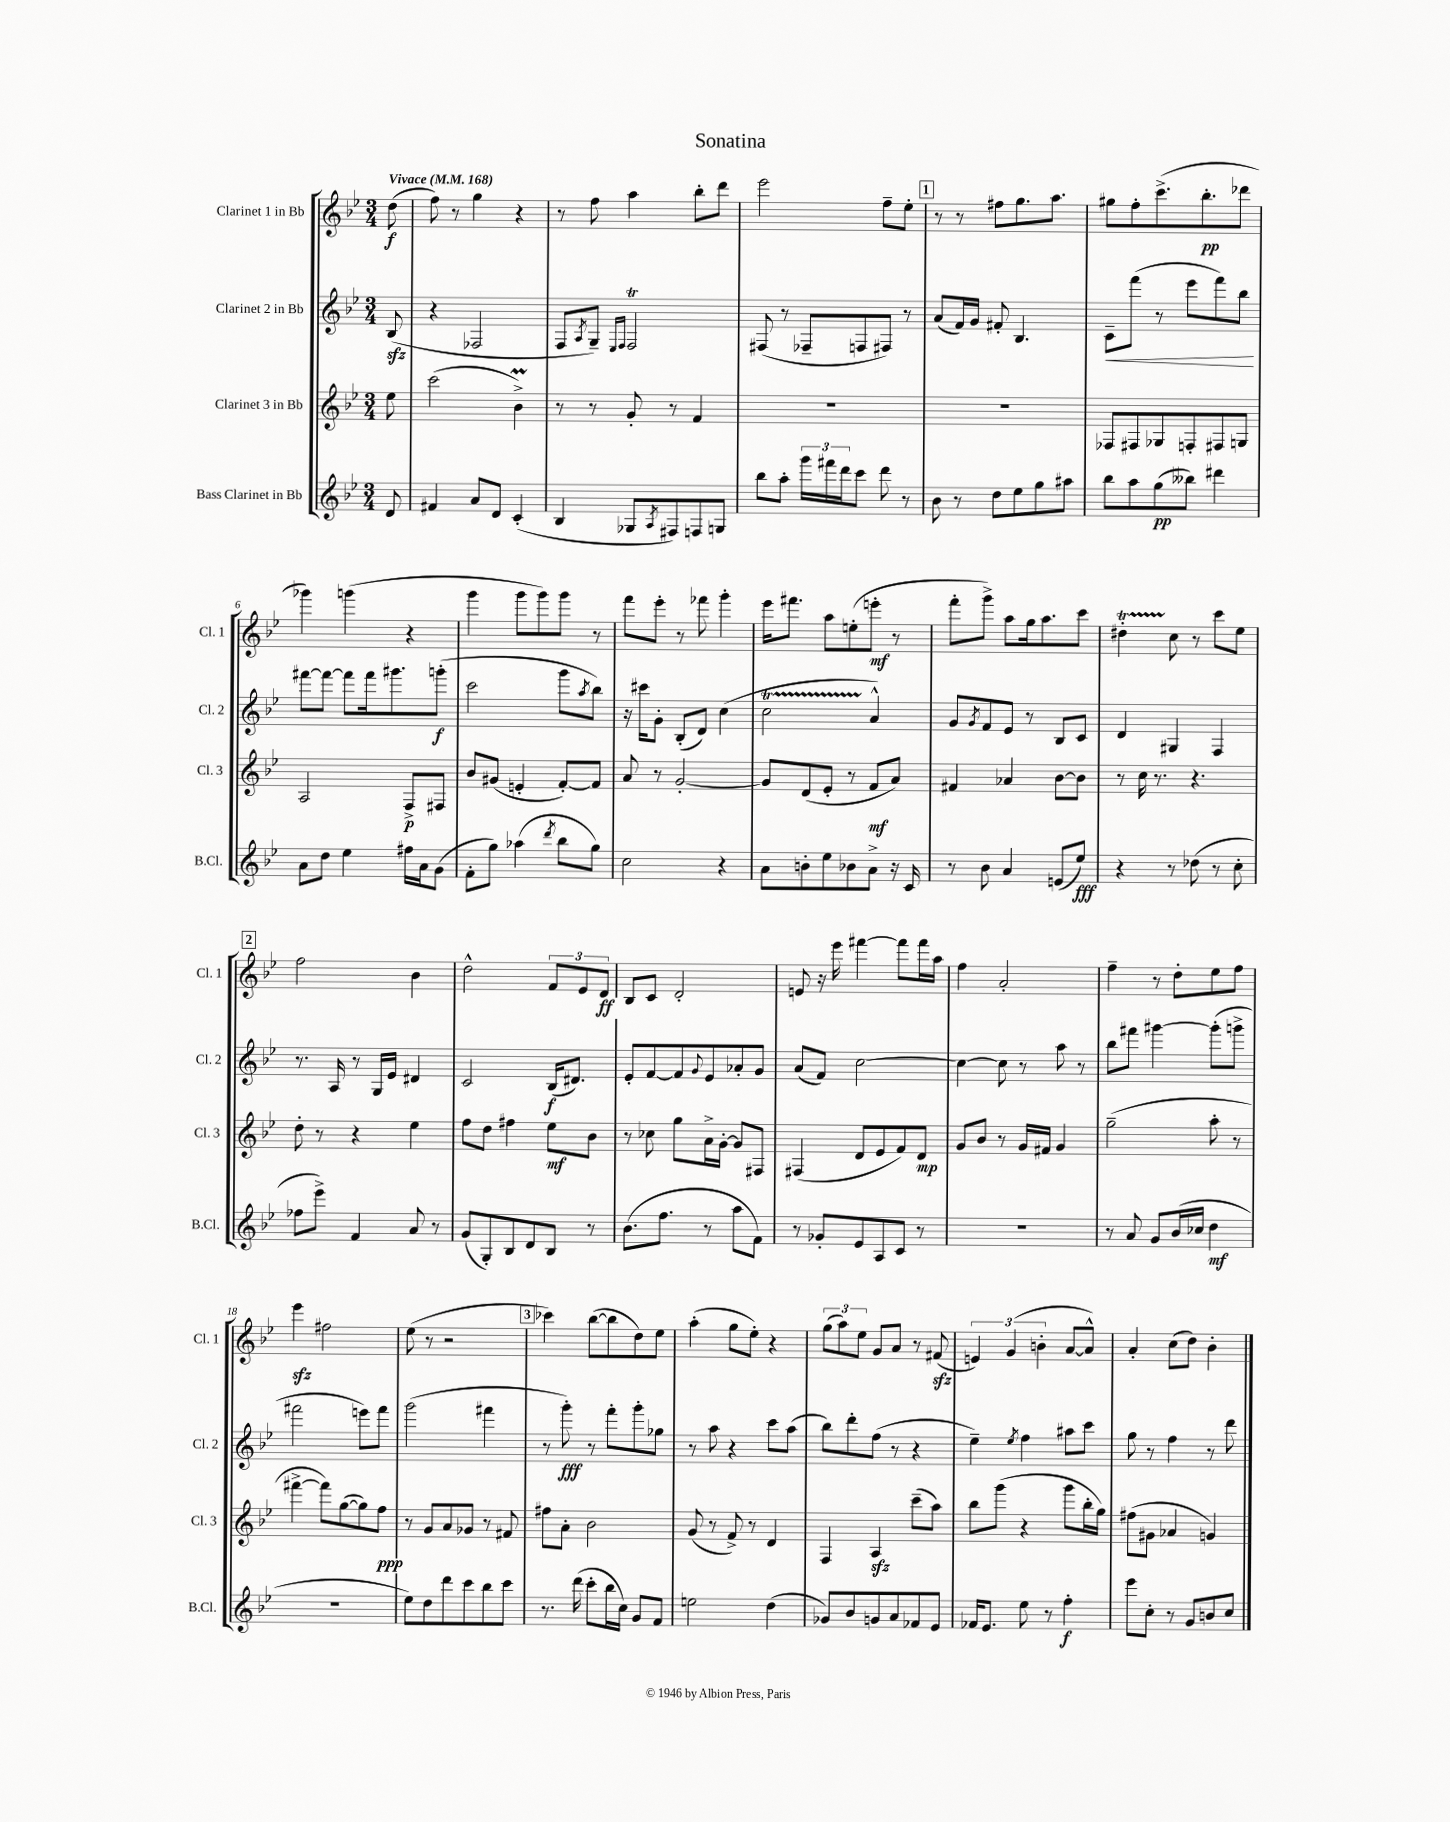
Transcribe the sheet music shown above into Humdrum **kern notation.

**kern	**dynam	**kern	**dynam	**kern	**dynam	**kern	**dynam
*part4	*part4	*part3	*part3	*part2	*part2	*part1	*part1
*staff4	*staff4	*staff3	*staff3	*staff2	*staff2	*staff1	*staff1
*I"Bass Clarinet in Bb	*	*I"Clarinet 3 in Bb	*	*I"Clarinet 2 in Bb	*	*I"Clarinet 1 in Bb	*
*I'B.Cl.	*	*I'Cl. 3	*	*I'Cl. 2	*	*I'Cl. 1	*
*clefG2	*	*clefG2	*	*clefG2	*	*clefG2	*
*k[b-e-]	*	*k[b-e-]	*	*k[b-e-]	*	*k[b-e-]	*
*M3/4	*	*M3/4	*	*M3/4	*	*M3/4	*
*MM168	*	*MM168	*	*MM168	*	*MM168	*
=	=	=	=	=	=	=	=
!	!	!	!	!	!	!LO:TX:a:B:t=Vivace	!
8d/	.	8ee-\	.	(8B-zz/	.	(8dd\	f
=1	=1	=1	=1	=1	=1	=1	=1
4f#X/	.	(2ccc\	.	4r	.	8ff\)	.
.	.	.	.	.	.	8r	.
8a/L	.	.	.	2F-X/	.	4gg\	.
8d/J	.	.	.	.	.	.	.
(4c'/	.	4b-M^\)	.	.	.	4r	.
=2	=2	=2	=2	=2	=2	=2	=2
4B-/	.	8r	.	8F/L	.	8r	.
.	.	.	.	8qA/	.	.	.
.	.	8r	.	8G~/J)	.	8ff\	.
.	.	.	.	16qqE-/LL	.	.	.
.	.	.	.	16qqF/JJ	.	.	.
8G-X/L	.	8g'/	.	2FT/	.	4aa\	.
8qA/	.	.	.	.	.	.	.
8F#X/)	.	8r	.	.	.	.	.
8Fn/	.	4f/	.	.	.	8bb-'\L	.
8Gn/J	.	.	.	.	.	8ddd\J	.
=3	=3	=3	=3	=3	=3	=3	=3
8bb-\L	.	2.r	.	(8F#X/	.	2eee-\	.
8aa'\J	.	.	.	8r	.	.	.
24ggg\LL	.	.	.	8F-X~/L	.	.	.
24fff#X\	.	.	.	.	.	.	.
24ddd\J	.	.	.	.	.	.	.
8ccc\J	.	.	.	8Fn/	.	.	.
8ddd\	.	.	.	8F#X/J)	.	8ff~\L	.
8r	.	.	.	8r	.	8ee-'\J	.
!!LO:REH:place=s1:t=1
=4	=4	=4	=4	=4	=4	=4	=4
8b-\	.	2.r	.	(8a/L	.	8r	.
8r	.	.	.	16f/L)	.	8r	.
.	.	.	.	16g/JJ	.	.	.
8dd\L	.	.	.	8f#X'/	.	8ff#X\L	.
8ee-\	.	.	.	4.B-/	.	8.gg\	.
8gg\	.	.	.	.	.	.	.
.	.	.	.	.	.	8.aa\J	.
8aa#X\J	.	.	.	.	.	.	.
=5	=5	=5	=5	=5	=5	=5	=5
!	!	!	!	!	!LO:HP:b	!	!
8bb-\L	.	8F-X/L	.	8c~\L	<	8gg#X\L	.
8aa\	.	8F#X/	.	(8fff\J	.	8ff'\	.
(8gg\	pp	8G-X/	.	8r	.	(8.ccc^\	.
8bb--X\J)	.	8Fn'/	.	8eee-\L	.	.	.
.	.	.	.	.	.	8.bb-'\	pp
4ddd#X\	.	8F#X/	.	8fff\)	.	.	.
.	.	8Gn/J	.	8bb-\J	.	8ddd-X\J	.
.	.	.	.	.	[	.	.
!!LO:LB:g=z
=6	=6	=6	=6	=6	=6	=6	=6
8a\L	.	2A/	.	[8fff#X\L	.	4ggg-X\)	.
8dd\J	.	.	.	8fff#\J_	.	.	.
4ee-\	.	.	.	8fff#\L]	.	(4gggn\	.
.	.	.	.	16fff#\k	.	.	.
.	.	.	.	8.ggg#X\	.	.	.
16ff#X\LL	.	8F^/L	p	.	.	4r	.
16a\J	.	.	.	.	.	.	.
(8g\J	.	8F#X/J	.	(8gggn'\J	f	.	.
=7	=7	=7	=7	=7	=7	=7	=7
8f'\L	.	8b-/L	.	2ccc\	.	4ggg\	.
8gg\J)	.	(8g#X/J	.	.	.	.	.
(4aa-X\	.	4en'/	.	.	.	8ggg\L	.
.	.	.	.	.	.	8ggg\)	.
8qddd/	.	.	.	.	.	.	.
8bb-\L	.	[8f'/L)	.	8ggg\L	.	8ggg\J	.
.	.	.	.	8qaa/	.	.	.
8gg\J)	.	8f/J]	.	8bb-\J)	.	8r	.
=8	=8	=8	=8	=8	=8	=8	=8
2cc\	.	8a/	.	16r	.	8fff\L	.
.	.	.	.	16ccc#X\KL	.	.	.
.	.	8r	.	8g'\J	.	8eee-'\J	.
.	.	[2g'/	.	(8B-'/L	.	8r	.
.	.	.	.	8d/J)	.	8fff-X\	.
4r	.	.	.	(4cc\	.	4ggg'\	.
=9	=9	=9	=9	=9	=9	=9	=9
8a\L	.	8g/L]	.	2ccT\	.	16eee-\KL	.
.	.	.	.	.	.	8.fff#X\J	.
8bn'\	.	(8d/	.	.	.	.	.
8ee-\	.	8e-'/J	.	.	.	8aa\L	.
8b-X\	.	8r	.	.	.	(8een'\	.
8a^\J	.	8f/L	mf	4a^^/)	.	8eeen'\J	mf
16r	.	8a/J)	.	.	.	8r	.
16c/	.	.	.	.	.	.	.
=10	=10	=10	=10	=10	=10	=10	=10
8r	.	4f#X/	.	8g/L	.	8fff'\L	.
.	.	.	.	8qg/	.	.	.
8b-\	.	.	.	8f/	.	8ggg^\J)	.
4a/	.	4a-X/	.	8e-/J	.	8aa\L	.
.	.	.	.	8r	.	16gg\k	.
.	.	.	.	.	.	8.aa\	.
(8en/L	.	[8b-\L	.	8B-/L	.	.	.
8ee-/J)	fff	8b-\J]	.	8c/J	.	8ccc\J	.
=11	=11	=11	=11	=11	=11	=11	=11
4r	.	8r	.	4d/	.	4dd#Xt'\	.
.	.	16cc\	.	.	.	.	.
.	.	8.r	.	.	.	.	.
8r	.	.	.	4G#X/	.	8cc\	.
(8dd-X\	.	4.r	.	.	.	8r	.
8r	.	.	.	4F/	.	8ccc\L	.
8cc'\	.	.	.	.	.	8ee-\J	.
!!LO:LB:g=z
!!LO:REH:place=s1:t=2
=12	=12	=12	=12	=12	=12	=12	=12
8ff-X\L	.	8dd'\	.	8.r	.	2ff\	.
8eee-^\J)	.	8r	.	.	.	.	.
.	.	.	.	16A/	.	.	.
4f/	.	4r	.	8r	.	.	.
.	.	.	.	16G/LL	.	.	.
.	.	.	.	16e-/JJ	.	.	.
8a/	.	4ee-\	.	4d#X/	.	4b-\	.
8r	.	.	.	.	.	.	.
=13	=13	=13	=13	=13	=13	=13	=13
(8g/L	.	8ff\L	.	2c/	.	2dd^^\	.
8G'/)	.	8dd\J	.	.	.	.	.
8B-/	.	4ff#X\	.	.	.	.	.
8d/	.	.	.	.	.	.	.
8B-/J	.	8ee-\L	mf	(16B-/KL	f	12f/L	.
.	.	.	.	8.d#X/J)	.	.	.
.	.	.	.	.	.	12e-/	.
8r	.	8b-\J	.	.	.	.	.
.	.	.	.	.	.	12d/J	ff
=14	=14	=14	=14	=14	=14	=14	=14
(8.b-\L	.	8r	.	8e-'/L	.	8B-/L	.
.	.	8cc-X\	.	[8f/	.	8c/J	.
8.ff\J	.	.	.	.	.	.	.
.	.	8gg\L	.	8f/]	.	2d'/	.
.	.	.	.	8qqg/	.	.	.
8r	.	16a^\L	.	8e-/	.	.	.
.	.	[16g'\JJ	.	.	.	.	.
8aa\L	.	8g/L]	.	8a-X'/	.	.	.
8f\J)	.	8F#X/J	.	8g/J	.	.	.
=15	=15	=15	=15	=15	=15	=15	=15
8r	.	(4F#X/	.	(8a/L	.	8en/	.
8g-X'/L	.	.	.	8f/J)	.	16r	.
.	.	.	.	.	.	16eee-\	.
8e-/	.	8d/L	.	[2cc\	.	[4fff#X\	.
8A/	.	8e-/	.	.	.	.	.
8c/J	.	8f/)	.	.	.	8fff#\L]	.
8r	.	8d/J	mp	.	.	16fff#\L	.
.	.	.	.	.	.	16aa\JJ	.
=16	=16	=16	=16	=16	=16	=16	=16
2.r	.	8g/L	.	4cc\_	.	4ff\	.
.	.	8b-/J	.	.	.	.	.
.	.	8r	.	8cc\]	.	2a'/	.
.	.	16g/LL	.	8r	.	.	.
.	.	16f#X/JJ	.	.	.	.	.
.	.	4g/	.	8aa\	.	.	.
.	.	.	.	8r	.	.	.
=17	=17	=17	=17	=17	=17	=17	=17
8r	.	(2gg~\	.	8bb-\L	.	4ff~\	.
8a/	.	.	.	8fff#X\J	.	.	.
8g/L	.	.	.	[4ggg#X\	.	8r	.
(16b-/L	.	.	.	.	.	8dd'\L	.
16cc-X/JJ	.	.	.	.	.	.	.
4dd\	mf	8aa'\	.	(8ggg#'\L]	.	8ee-\	.
.	.	8r	.	8gggn^\J	.	8ff\J	.
!!LO:LB:g=z
=18	=18	=18	=18	=18	=18	=18	=18
2.r	.	[4fff#X^\	.	2fff#X\	.	4eee-zz\	.
.	.	8fff#\L])	.	.	.	2ff#X\	.
.	.	([8gg\	.	.	.	.	.
.	.	8gg\])	.	8eeen\L)	.	.	.
.	.	8ff\J	ppp	8fff#\J	.	.	.
=19	=19	=19	=19	=19	=19	=19	=19
8ee-\L)	.	8r	.	(2ggg\	.	(8ee-\	.
8dd\	.	8g/L	.	.	.	8r	.
8ddd\	.	8a/	.	.	.	2r	.
8ccc\	.	8g-X/J	.	.	.	.	.
8bb-\	.	8r	.	4fff#X\	.	.	.
8ccc\J	.	8f#X/	.	.	.	.	.
!!LO:REH:place=s1:t=3
=20	=20	=20	=20	=20	=20	=20	=20
8.r	.	8ff#X\L	.	8r	.	4ccc-X\)	.
.	.	8a'\J	.	8ggg'\)	fff	.	.
(16ddd\	.	.	.	.	.	.	.
8ccc'\L	.	2b-\	.	8r	.	([8bb-\L	.
16bb-\L	.	.	.	8fff'\L	.	8bb-\]	.
16cc\JJ)	.	.	.	.	.	.	.
8g/L	.	.	.	8ggg'\	.	8dd\)	.
8f/J	.	.	.	8gg-X\J	.	8ee-\J	.
=21	=21	=21	=21	=21	=21	=21	=21
2een\	.	(8g/	.	8r	.	(4aa'\	.
.	.	8r	.	8aa\	.	.	.
.	.	8f^/)	.	4r	.	8gg\L	.
.	.	8r	.	.	.	8ee-'\J)	.
(4dd\	.	4d/	.	8ccc\L	.	4r	.
.	.	.	.	(8aa\J	.	.	.
=22	=22	=22	=22	=22	=22	=22	=22
8g-X/L)	.	4F/	.	8bb-\L)	.	(12gg\L	.
.	.	.	.	.	.	12aa\)	.
8b-/	.	.	.	8ddd'\	.	.	.
.	.	.	.	.	.	12ee-\J	.
8gn/	.	4Azz/	.	(8ff\J	.	8g/L	.
8a/	.	.	.	8r	.	8a/J	.
8f-X/	.	(8ccc~\L	.	4r	.	8r	.
8e-/J	.	8aa\J)	.	.	.	(8f#Xzz/	.
=23	=23	=23	=23	=23	=23	=23	=23
16f-X/KL	.	8bb-\L	.	4ee-~\)	.	6en/)	.
8.e-/J	.	.	.	.	.	.	.
.	.	(8ggg\J	.	.	.	.	.
.	.	.	.	.	.	(6g/	.
.	.	.	.	8qee-/	.	.	.
8ee-\	.	4r	.	4ff\	.	.	.
.	.	.	.	.	.	6bn'\	.
8r	.	.	.	.	.	.	.
4ff'\	f	8ggg\L	.	8aa#X\L	.	[8a/L	.
.	.	16bb-'\L	.	8ccc\J	.	8a^^/J])	.
.	.	16gg\JJ)	.	.	.	.	.
=24	=24	=24	=24	=24	=24	=24	=24
8eee-\L	.	(8ff#X\L	.	8gg\	.	4a'/	.
8cc'\J	.	8g#X\J	.	8r	.	.	.
8r	.	4a-X/	.	4ff\	.	(8cc\L	.
8g/L	.	.	.	.	.	8dd\J)	.
8bn/	.	4gn/)	.	8r	.	4b-'\	.
8cc/J	.	.	.	8ddd\	.	.	.
==	==	==	==	==	==	==	==
*-	*-	*-	*-	*-	*-	*-	*-
